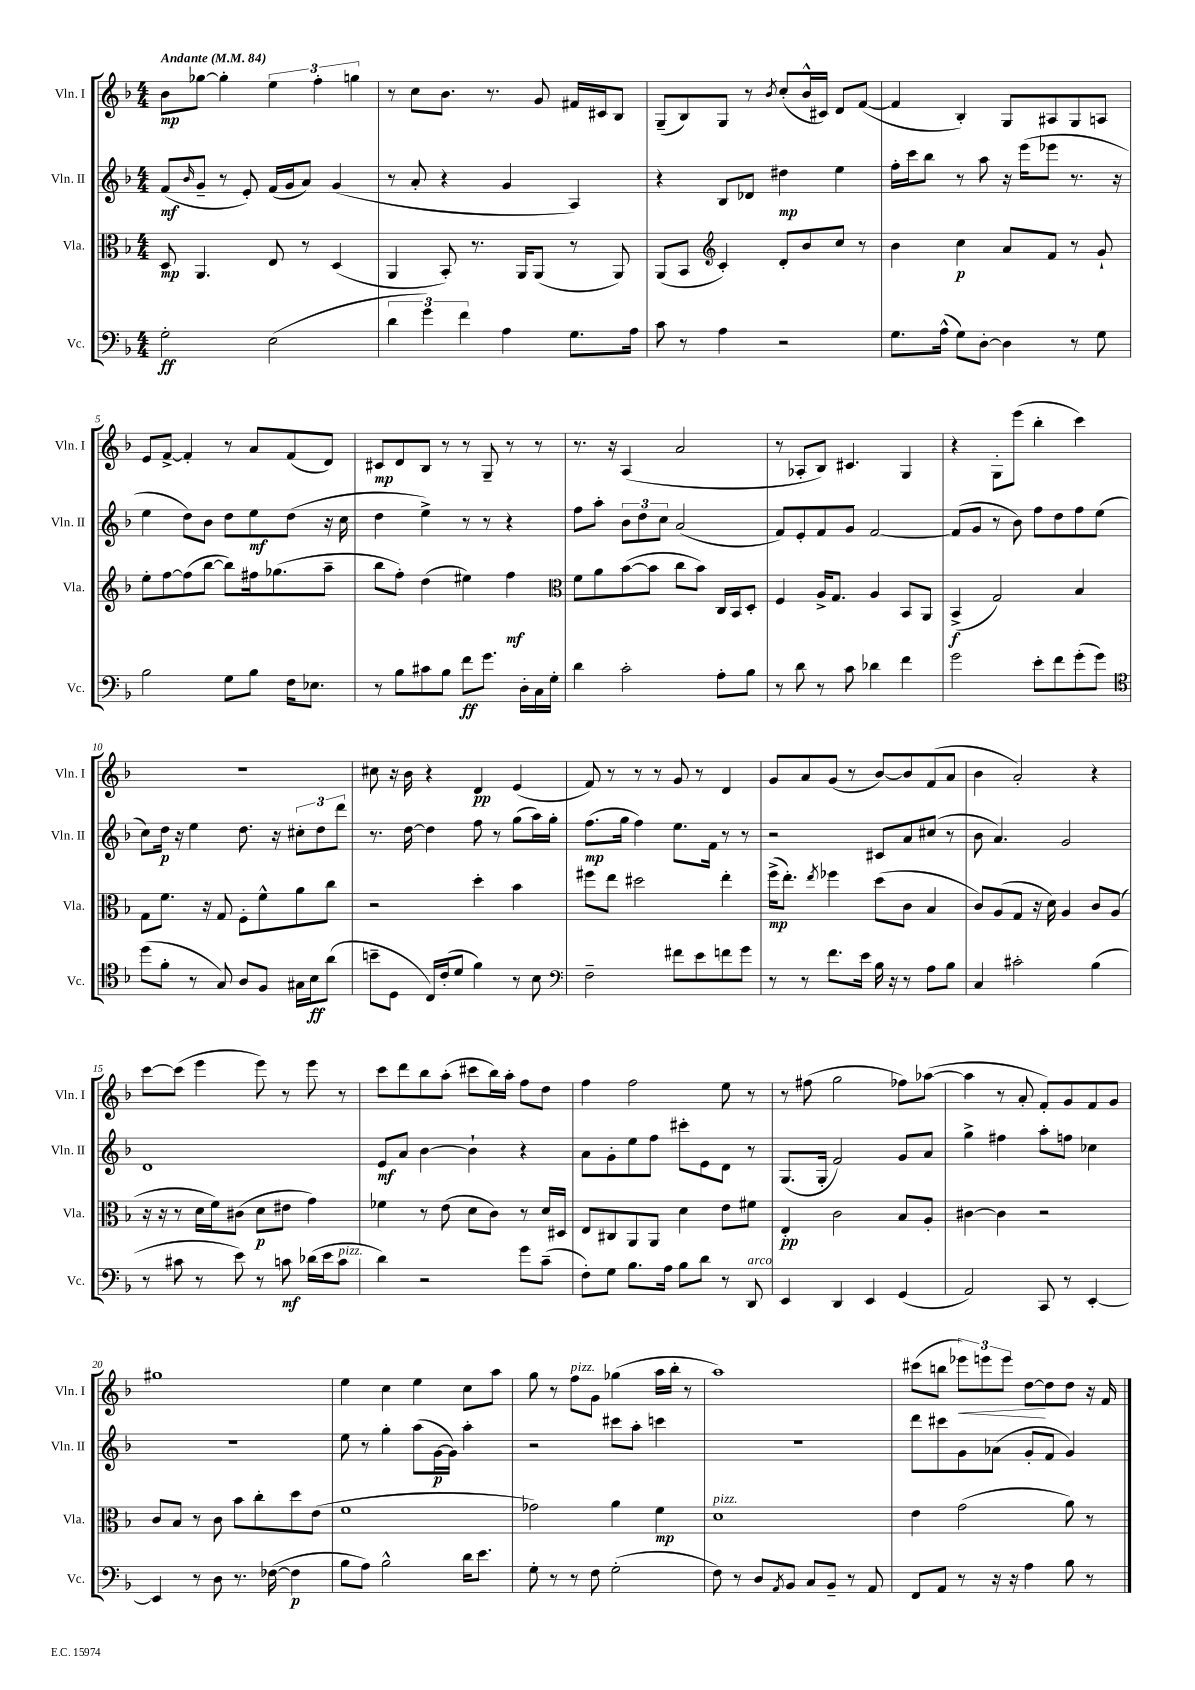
<<
\new StaffGroup <<
\new Staff = "s0" \with { instrumentName = "Vln. I" shortInstrumentName = "Vln. I" } {
    \clef treble \key f \major \numericTimeSignature \time 4/4 \tempo "Andante" 4 = 84
    bes'8\mp ges''8~ ges''4-. \tuplet 3/2 { e''4 f''4-. g''4 } |
    r8 c''8 bes'8. r8. g'8 fis'16 cis'16 bes8 |
    g8--( bes8) g8 r8 \acciaccatura { bes'8 } c''8-.( bes'16-^ cis'16) d'8 f'8~( |
    f'4 bes4-.) g8 ais8 g8 a8 |
    e'8 f'8~-> f'4-. r8 a'8 f'8( d'8) |
    cis'8\mp d'8 bes8 r8 r8 g8-- r8 r8 |
    r8. r16 a4( a'2 |
    r8 aes8-. bes8) cis'4. g4 |
    r4 g8-. e'''8( bes''4-. c'''4) |
    r1 |
    cis''8 r16 bes'16 r4 d'4\pp e'4( |
    f'8) r8 r8 r8 g'8 r8 d'4 |
    g'8 a'8 g'8( r8 bes'8~) bes'8 f'8( a'8 |
    bes'4 a'2-.) r4 |
    c'''8~ c'''8( e'''4 e'''8) r8 e'''8 r8 |
    c'''8 d'''8 bes''8 a''8-.( cis'''8 bes''16) a''16-. f''8 d''8 |
    f''4 f''2 e''8 r8 |
    r8 fis''8( g''2 fes''8) aes''8~( |
    aes''4 r8 a'8-. f'8-.) g'8 f'8 g'8 |
    gis''1 |
    e''4 c''4 e''4 c''8 a''8 |
    g''8 r8 f''8^\markup { \italic "pizz." } g'8 ges''4( a''16 bes''16-. r8 |
    a''1) |
    cis'''8( b''8 \tuplet 3/2 { ees'''8\<) e'''8 e'''8 } d''8~\! d''8 d''8 r16 f'16 \bar "|." |
}
\new Staff = "s1" \with { instrumentName = "Vln. II" shortInstrumentName = "Vln. II" } {
    \clef treble \key f \major \numericTimeSignature \time 4/4
    f'8\mf( \grace { bes'16 } g'8-- r8 e'8-.) f'16( g'16 a'8) g'4( |
    r8 a'8-. r4 g'4 a4) |
    r4 bes8 des'8 dis''4\mp e''4 |
    f''16-. c'''16 bes''8 r8 a''8 r16 e'''16( ees'''8 r8. r16 |
    e''4 d''8) bes'8 d''8 e''8\mf d''8( r16 c''16 |
    d''4 e''4->) r8 r8 r4 |
    f''8 a''8-. \tuplet 3/2 { bes'8 d''8 c''8 } a'2( |
    f'8) e'8-. f'8 g'8 f'2~ |
    f'8( g'8 r8 bes'8) f''8 d''8 f''8 e''8( |
    c''8) d''16\p r16 e''4 d''8. r16 \tuplet 3/2 { cis''8-. d''8 d'''8 } |
    r8. d''16~ d''4 f''8 r8 g''8( a''16) g''16-. |
    f''8.\mp( g''16 f''4) e''8. f'16 r8 r8 |
    r2 cis'8 a'8 cis''8( r8 |
    bes'8 a'4.) g'2 |
    d'1 |
    e'8\mf a'8 bes'4~ bes'4-! r4 |
    a'8 g'8-. e''8 f''8 cis'''8-. e'8 d'8 r8 |
    g8.( g16-. f'2) g'8 a'8 |
    g''4-> fis''4 a''8-. f''8 ces''4 |
    R1 |
    e''8 r8 g''4-. a''8( g'16~\p g'16) a''4-. |
    r2 cis'''8 a''8-. c'''4 |
    R1 |
    d'''8 cis'''8 g'8 aes'8( g'8-. f'8 g'4) \bar "|." |
}
\new Staff = "s2" \with { instrumentName = "Vla." shortInstrumentName = "Vla." } {
    \clef alto \key f \major \numericTimeSignature \time 4/4
    d8\mp a,4. e8 r8 d4( |
    a,4 bes,8-.) r8. a,16 a,8( r8 a,8) |
    a,8( bes,8 \clef treble c'4-.) d'8-. bes'8 c''8 r8 |
    bes'4 c''4\p a'8 f'8 r8 g'8-! |
    e''8-. f''8~ f''8( bes''8~ bes''8) fis''16 ges''8.( a''8-- |
    bes''8 f''8-.) d''4( eis''4) f''4\mf |
    \clef alto f'8 a'8 bes'8~( bes'8 c''8 bes'8) c16 bes,16 d8-. |
    f4 a16-> g8. a4 bes,8 a,8 |
    bes,4->\f( g2) bes4 |
    g8 f'8. r16 g8 f8-. f'8-^ a'8 c''8 |
    r2 d''4-. bes'4 |
    fis''8 e''8 dis''2 e''4-. |
    f''16->\mp( e''8.-.) \acciaccatura { e''8 } fes''4 d''8( c'8 bes4 |
    c'8) a8( g8 r16 d'16) a4 c'8 a8( |
    r16 r16 r8 d'16 f'16) cis'8( d'8\p eis'8 g'4) |
    fes'4 r8 e'8( d'8 c'8) r8 d'16 dis16 |
    e8 cis8 a,8 a,8 d'4 e'8 fis'8 |
    e4-.\pp c'2 bes8 a8-. |
    cis'4~ cis'4 r2 |
    c'8 bes8 r8 c'8 bes'8 c''8-. d''8 e'8( |
    f'1 |
    ges'2) a'4 f'4\mp |
    d'1^\markup { \italic "pizz." } |
    e'4 g'2( a'8) r8 \bar "|." |
}
\new Staff = "s3" \with { instrumentName = "Vc." shortInstrumentName = "Vc." } {
    \clef bass \key f \major \numericTimeSignature \time 4/4
    g2-.\ff e2( |
    \tuplet 3/2 { d'4 g'4) f'4 } a4 g8. a16 |
    c'8 r8 a4 r2 |
    g8. a16-^( g8) d8~-. d4 r8 g8 |
    bes2 g8 bes8 f16 ees8. |
    r8 bes8 cis'8 bes8 f'8\ff g'8. d16-. c16 g16-. |
    d'4 c'2-. a8-. bes8 |
    r8 d'8 r8 c'8 des'4 f'4 |
    g'2 e'8-. f'8 g'8-.( g'8) |
    \clef tenor d''8( f'8-. r8 g8) a8 f8 gis16 bes16\ff a'8( |
    b'8-- d8 c16) c'16-.( d'8 f'4) r8 bes8 |
    \clef bass f2-- fis'8 e'8 f'8 g'8 |
    r8 r8 f'8. e'16 bes16 r16 r8 a8 bes8 |
    c4 cis'2-. bes4( |
    r8 cis'8 r8 e'8) r8 c'8\mf des'16( e'16 c'8^\markup { \italic "pizz." } |
    d'4) r2 g'8 c'8--( |
    f8-.) g8 bes8. a16 bes8 d'8 r8 d,8^\markup { \italic "arco" } |
    e,4 d,4 e,4 g,4( |
    a,2) c,8 r8 e,4~-. |
    e,4 r8 d8 r8. fes16~( fes4\p |
    bes8 a8) bes2-^ d'16 e'8. |
    g8-. r8 r8 f8 g2-.( |
    f8) r8 d8 \acciaccatura { a,8 } bes,8 c8 bes,8-- r8 a,8 |
    f,8 a,8 r8 r16 r16 a4 bes8 r8 \bar "|." |
}
>>
>>
